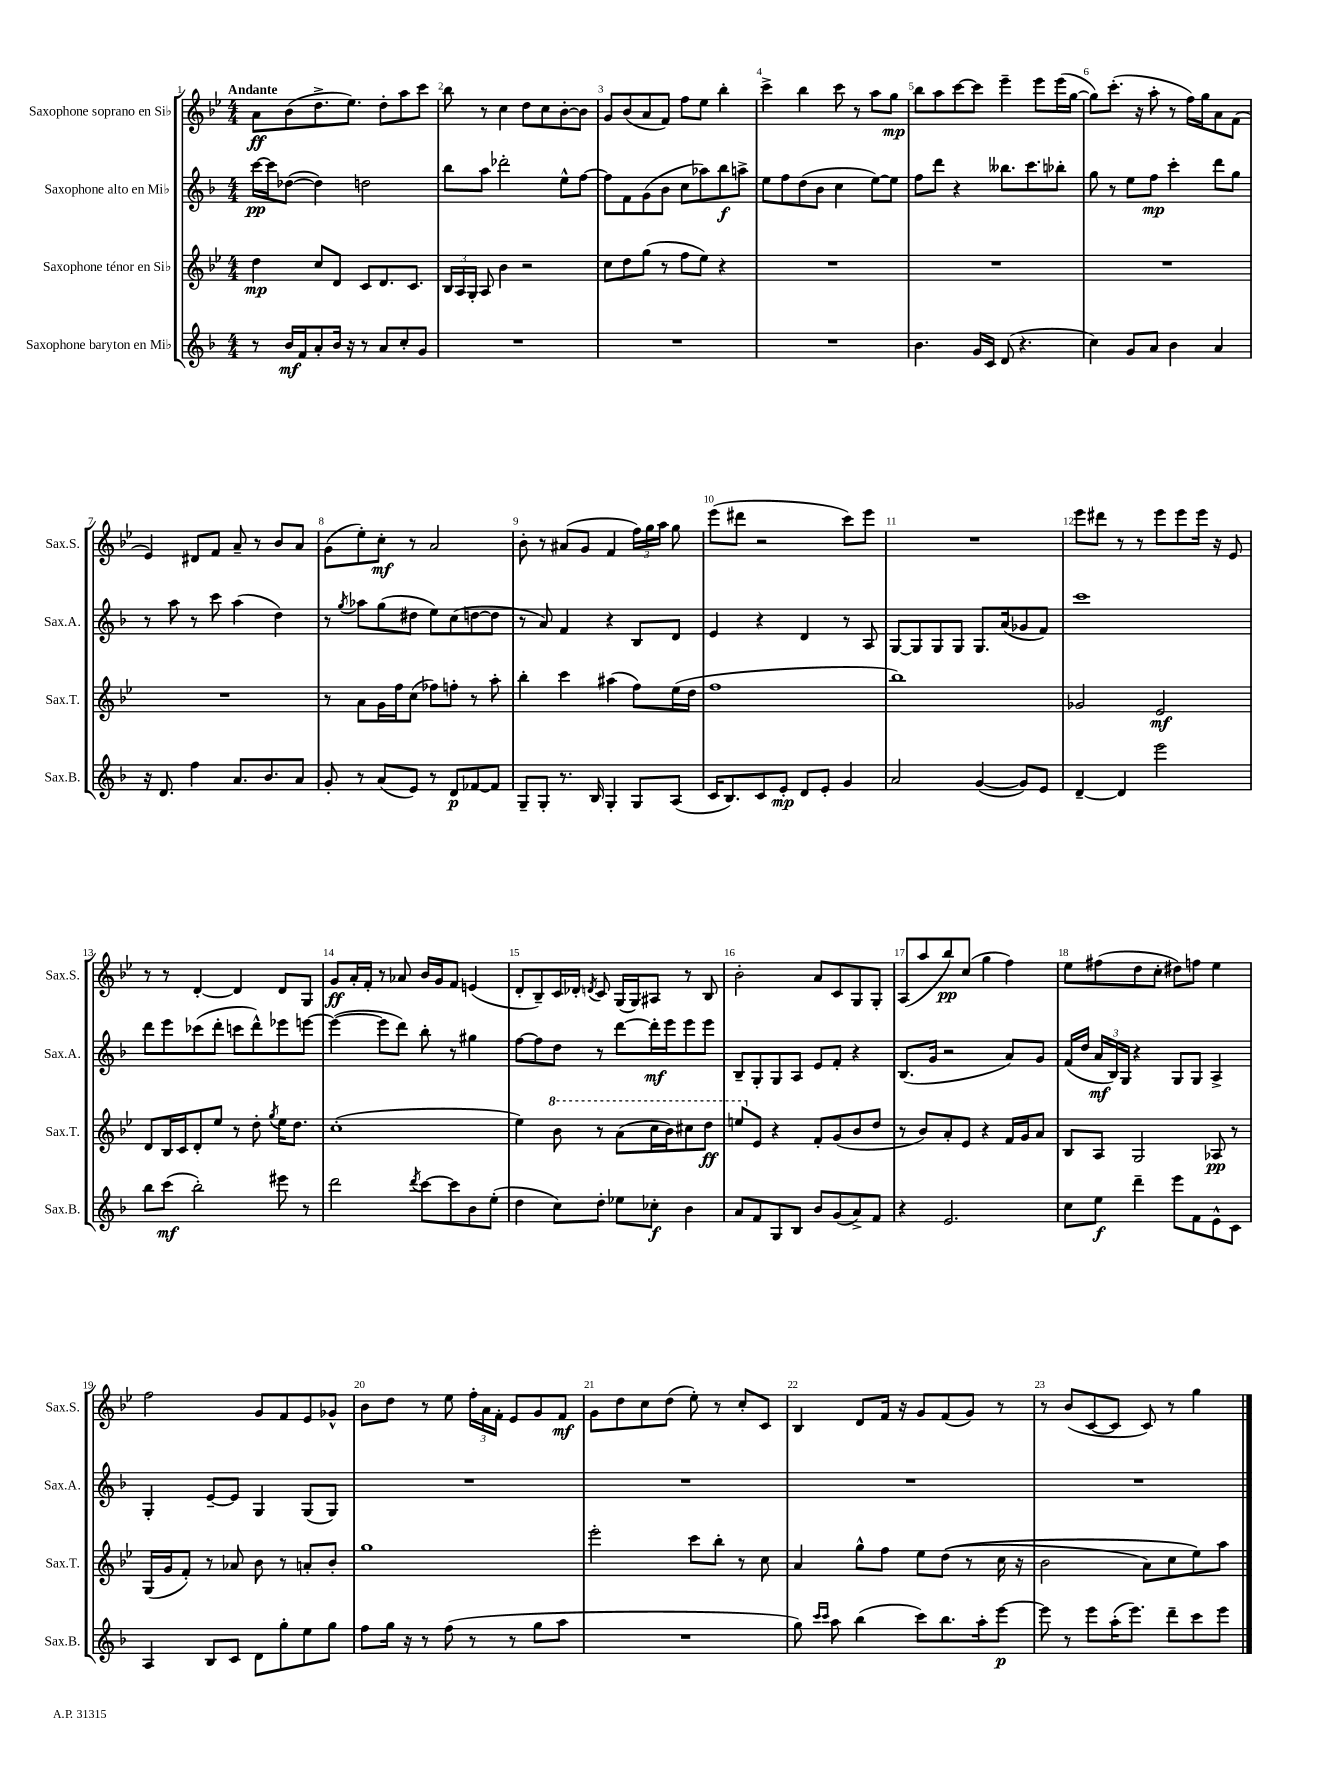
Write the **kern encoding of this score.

**kern	**kern	**kern	**kern
*staff4	*staff3	*staff2	*staff1
*clefG2	*clefG2	*clefG2	*clefG2
*k[b-]	*k[b-e-]	*k[b-]	*k[b-e-]
*M4/4	*M4/4	*M4/4	*M4/4
8r	4dd	[16ccc	8a
.	.	16ccc]	.
16b-	.	([8dd-	(8b-
16f	.	.	.
8a'	8cc	4dd-])	8.dd^
16b-	8d	.	.
16r	.	.	8.ee-)
8r	8c	2dd	.
8a	8.d	.	8dd'
8cc'	.	.	8aa
.	8.c	.	.
8g	.	.	8ccc
=	=	=	=
1r	24B-	8bb-	8bb-
.	24A	.	.
.	24G'	.	.
.	8A	8aa	8r
.	4b-	2ddd-'	4cc
.	2r	.	8dd
.	.	.	8cc
.	.	8ee^^	[8b-'
.	.	[8ff	8b-]
=	=	=	=
1r	8cc	8ff]	8g
.	8dd	8f	(8b-
.	(8gg	(8g	8a
.	8r	8b-	8f)
.	8ff	8cc	8ff
.	8ee-)	8aa-)	8ee-
.	4r	8bb-	4bb-'
.	.	8aa^	.
=	=	=	=
1r	1r	8ee	4ccc^
.	.	8ff	.
.	.	(8dd	4bb-
.	.	8b-	.
.	.	4cc	8ccc
.	.	.	8r
.	.	[8ee)	8aa
.	.	8ee]	8gg
=	=	=	=
4.b-	1r	8ff	8bb-
.	.	8ddd	8aa
.	.	4r	[8ccc
16g	.	.	8ccc]
16c	.	.	.
(8d	.	8.bb--	4eee-~
4.r	.	.	.
.	.	8.ccc	.
.	.	.	8eee-
.	.	8bb-'	(16eee-
.	.	.	[16gg
=	=	=	=
4cc)	1r	8gg	8gg])
.	.	8r	(8.ccc'
8g	.	8ee	.
.	.	.	16r
8a	.	8ff	8aa'
4b-	.	4ccc'	8r
.	.	.	16ff)
.	.	.	16gg
4a	.	8ddd	8a
.	.	8gg	(8f
=	=	=	=
16r	1r	8r	4e-)
8.d	.	.	.
.	.	8aa	.
4ff	.	8r	8d#
.	.	8ccc	8f
8.a	.	(4aa	8a~
.	.	.	8r
8.b-	.	.	.
.	.	4dd)	8b-
8a	.	.	8a
=	=	=	=
8g'	8r	8r	(8g
.	.	8qgg	.
8r	8a	8aa-	8ee-')
(8a	16g	(8gg	8cc'
.	16ff	.	.
8e)	(8cc	8dd#	8r
8r	8ff-)	8ee)	2a
8d	8ff'	(8cc	.
[8f-	8r	[8dd	.
8f-]	8aa'	8dd]	.
=	=	=	=
8G~	4bb-'	8r	8b-'
8G'	.	8a)	8r
8.r	4ccc	4f	(8a#
.	.	.	8g
16B-	.	.	.
4G'	(4aa#	4r	4f
8G	8ff)	8B-	24ff)
.	.	.	24gg
.	.	.	24aa
(8A	(16ee-	8d	8gg
.	16dd	.	.
=	=	=	=
16c	1ff	4e	(8eee-
8.B-)	.	.	.
.	.	.	8ddd#
8c	.	4r	2r
8e'	.	.	.
8d	.	4d	.
8e'	.	.	.
4g	.	8r	8ccc)
.	.	8A	8eee-
=	=	=	=
2a	1bb-)	[8G	1r
.	.	8G]	.
.	.	8G	.
.	.	8G	.
([4g	.	8.G	.
.	.	(16a	.
8g])	.	8g-	.
8e	.	8f)	.
=	=	=	=
[4d~	2g-	1ccc	8eee-
.	.	.	8ddd#
4d]	.	.	8r
.	.	.	8r
2eee	2e-	.	8eee-
.	.	.	8eee-
.	.	.	16eee-
.	.	.	16r
.	.	.	8e-
=	=	=	=
8bb-	8d	8ddd	8r
(8ccc	16B-	8eee	8r
.	16c	.	.
2bb-')	8d'	(8ccc-	[4d'
.	8ee-	8ddd'	.
.	8r	8ccc	4d]
.	8dd'	8ddd^^)	.
.	8qgg	.	.
8eee#	16ee-	8eee-	8d
.	8.dd	.	.
8r	.	[8eee	8G
=	=	=	=
2ddd	(1cc'	(4eee_	8g
.	.	.	16a'
.	.	.	16f'
.	.	8eee]	8r
.	.	8ddd)	8a-
8qddd	.	.	.
[8ccc	.	8bb-'	16b-
.	.	.	16g
8ccc]	.	8r	8f
8b-	.	4gg#	(4e
(8ee'	.	.	.
=	=	=	=
4dd	4ee-)	[8ff	8d'
.	.	8ff]	8B-~)
8cc)	8bb-	8dd	16c
.	.	.	16d-'
.	.	.	8qd
8dd'	8r	8r	8c
8ee-	(8aa	[8ddd	(16G
.	.	.	16G)
8cc-'	16ccc	16ddd']	8A#
.	16bb-)	16eee	.
4b-	8ccc#	8eee	8r
.	8ddd	8eee	8B-
=	=	=	=
8a	8eee	8B-~	2b-'
8f	8e-	8G'	.
8G	4r	8G	.
8B-	.	8A	.
8b-	8f'	8e	8a
(8g	(8g	8f'	8c
8a^)	8b-	4r	8G
8f	8dd	.	8G'
=	=	=	=
4r	8r	(8.B-	(8A
.	8b-)	.	8aa
.	.	16g	.
2.e	8a'	2r	8bb-)
.	8e-	.	(8cc
.	4r	.	4gg
.	16f	8a)	4ff)
.	16g	.	.
.	8a	8g	.
=	=	=	=
8cc	8B-	(16f	8ee-
.	.	16dd	.
8ee	8A	24a	(8ff#
.	.	24B-)	.
.	.	24G	.
4ddd~	2G	4r	8dd
.	.	.	8cc'
8eee	.	8G	8dd#)
8f	.	8G	8ff
8e^^	8A-	4A^	4ee-
8c	8r	.	.
=	=	=	=
4A	(16G	4G'	2ff
.	16g	.	.
.	8f')	.	.
8B-	8r	[8e~	.
8c	8a-	8e]	.
8d	8b-	4G	8g
8gg'	8r	.	8f
8ee	8a'	(8G	8e-
8gg	8b-'	8G)	8g-^^
=	=	=	=
8ff	1gg	1r	8b-
16gg	.	.	8dd
16r	.	.	.
8r	.	.	8r
(8ff	.	.	8ee-
8r	.	.	24ff'
.	.	.	24a
.	.	.	24f'
8r	.	.	8e-
8gg	.	.	8g
8aa	.	.	8f
=	=	=	=
1r	2eee-'	1r	8g
.	.	.	8dd
.	.	.	8cc
.	.	.	(8dd
.	8ccc	.	8ee-')
.	8bb-'	.	8r
.	8r	.	8cc'
.	8cc	.	8c
=	=	=	=
8gg)	4a	1r	4B-
16qqccc	.	.	.
16qqccc	.	.	.
8aa	.	.	.
(4bb-	8gg^^	.	8d
.	8ff	.	16f
.	.	.	16r
8ccc)	8ee-	.	8g
8.bb-	&((8dd	.	(8f
.	8r	.	8g)
16aa'	.	.	.
[8eee	16cc	.	8r
.	16r	.	.
=	=	=	=
8eee]	2b-	1r	8r
8r	.	.	(8b-
8eee	.	.	[8c
(16aa'	.	.	8c]
8.eee)	.	.	.
.	8a)	.	8c)
8ddd~	8cc	.	8r
8ccc	8ee-&)	.	4gg
8eee	8aa	.	.
==	==	==	==
*-	*-	*-	*-
